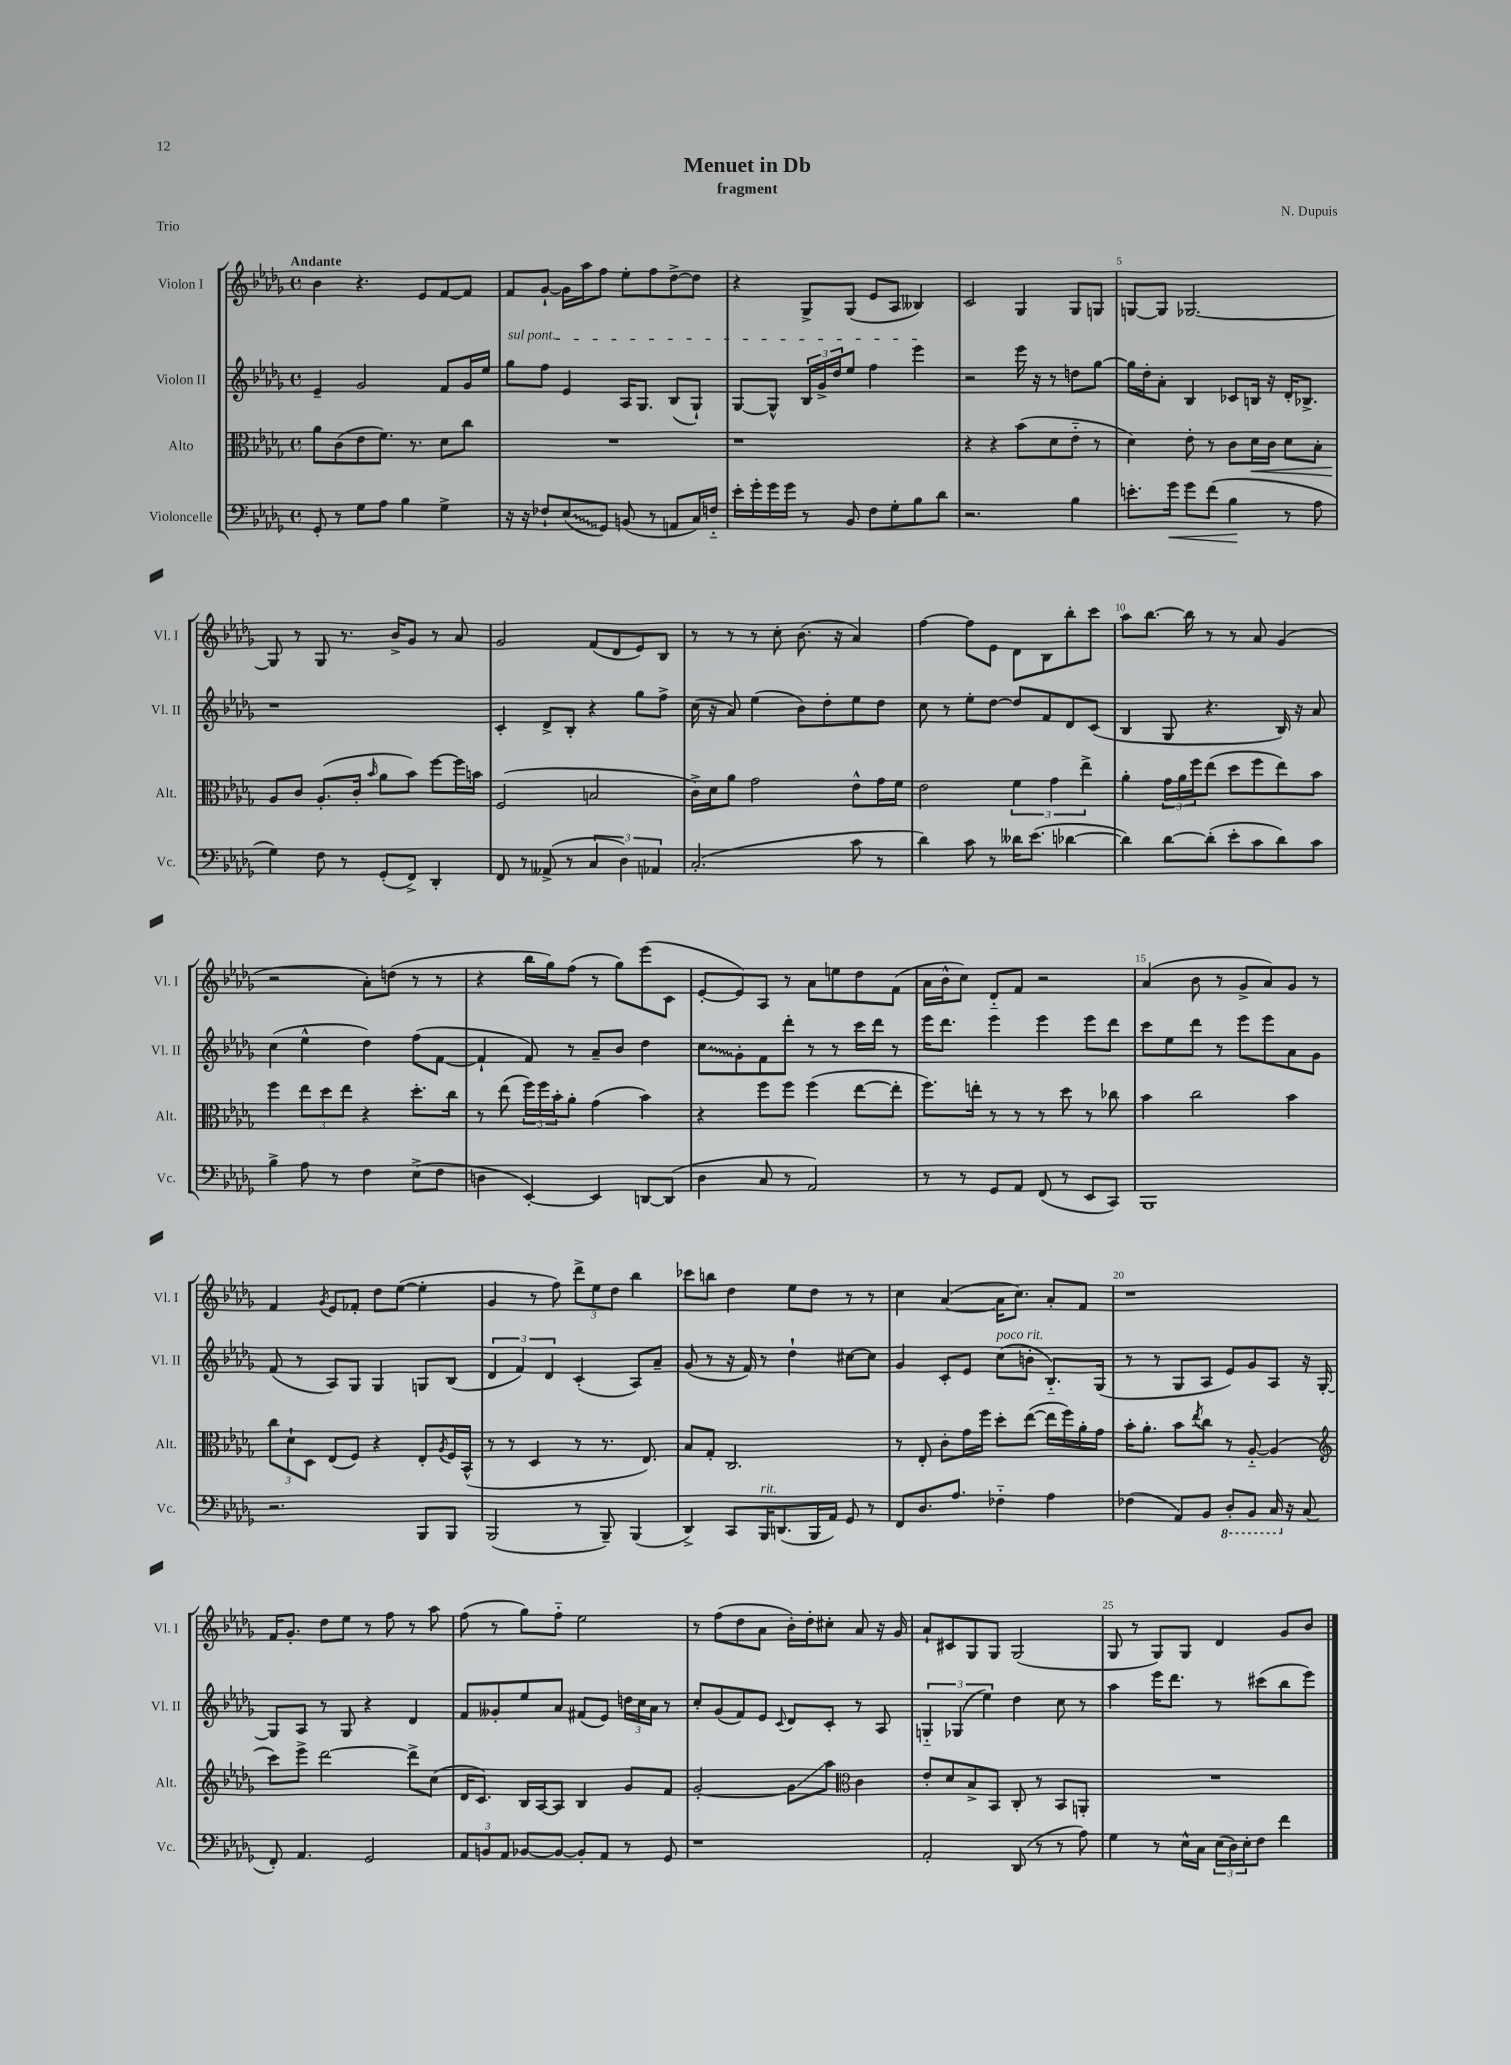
\header { title = "Menuet in Db" composer = "N. Dupuis" subtitle = "fragment" piece = "Trio" }
<<
\new StaffGroup <<
\new Staff = "s0" \with { instrumentName = "Violon I" shortInstrumentName = "Vl. I" } {
    \clef treble \key des \major \defaultTimeSignature \time 4/4 \tempo "Andante"
    bes'4 r4. ees'8 f'8~ f'8 |
    f'8 ges'8~-! ges'16 aes''16 f''8 ees''8-. f''8 des''8~-> des''8 |
    r4 ges8-> ges8( ees'8 aes8 beses4) |
    c'2 ges4 ges8 g8 |
    g8~ g8 ges2.~ |
    ges8 r8 ges8 r8. bes'16-> ges'8 r8 aes'8 |
    ges'2 f'8( des'8 ees'8) bes8 |
    r8 r8 r8 c''8-. bes'8.( r16 aes'4) |
    f''4~ f''8 ees'8 des'8 bes8 bes''8-. c'''8 |
    aes''8 bes''8.~ bes''16 r8 r8 aes'8 ges'4( |
    r2 aes'8-.) d''8( r8 r8 |
    r4 bes''16 ges''16) f''8( r8 ges''8) ees'''8( c'8 |
    ees'8~-. ees'8) aes8 r8 aes'8 e''8 des''8 f'8( |
    aes'16 bes'16-^ c''8) des'8-_ f'8 r2 |
    aes'4( bes'8 r8 ges'8-> aes'8) ges'8 r8 |
    f'4 \acciaccatura { ges'8 } ees'8 fes'8-. des''8 ees''8~( ees''4-. |
    ges'4 r8 f''8) \tuplet 3/2 { des'''8-> ees''8 des''8 } bes''4 |
    ces'''8 b''8 des''4 ees''8 des''8 r8 r8 |
    c''4 aes'4~( aes'16 c''8.) aes'8-. f'8 |
    r1 |
    f'16 ges'8.-. des''8 ees''8 r8 f''8 r8 aes''8 |
    f''8( r8 ges''8) f''8-_ ees''2 |
    r8 f''8( des''8 aes'8 bes'16-.) des''16-. cis''8-. aes'8 r16 ges'16 |
    aes'8-! cis'8 ges8 ges8 ges2( |
    ges8 r8 ges8) ges8 des'4 ges'8 bes'8 \bar "|." |
}
\new Staff = "s1" \with { instrumentName = "Violon II" shortInstrumentName = "Vl. II" } {
    \clef treble \key des \major \defaultTimeSignature \time 4/4
    ees'4-- ges'2 f'8 ges'16 ees''16 |
    \once \override TextSpanner.bound-details.left.text = \markup { \italic "sul pont." } ges''8\startTextSpan f''8 ees'4 aes16 ges8. bes8( ges8-!) |
    ges8~ ges8-^ \tuplet 3/2 { bes16 ges'16-> des''16 } ees''8 f''4 ees'''4\stopTextSpan |
    r2 ees'''16 r16 r8 d''8 ges''8~ |
    ges''16 des''16-. aes'8-. bes4 ces'8 b16 r16 des'16-. bes8.-> |
    r1 |
    c'4-. des'8-> bes8-. r4 ges''8 f''8-> |
    c''16( r16 aes'8) ees''4( bes'8) des''8-. ees''8 des''8 |
    c''8 r8 ees''8-. des''8~ des''8 f'8 des'8 c'8( |
    bes4 ges8 r4. bes16) r16 aes'8 |
    c''4( ees''4-^ des''4) f''8( f'8~ |
    f'4-! f'8) r8 aes'8-- bes'8 des''4 |
    \once \override Glissando.style = #'zigzag c''8\glissando ges'8-. f'8 des'''8-. r8 r8 c'''16 des'''16 r8 |
    ees'''16 des'''8. ees'''4 ees'''4 ees'''8 des'''8 |
    c'''8 ees''8 des'''8 r8 ees'''8 ees'''8 aes'8 ges'8 |
    f'8( r8 aes8) ges8 ges4 g8 bes8( |
    \tuplet 3/2 { des'4 f'4) des'4 } c'4-.( aes8) aes'8-- |
    ges'8( r8 r16 f'16) r8 des''4-! cis''8~ cis''8 |
    ges'4 c'8-. ees'8 c''8^\markup { \italic "poco rit." }( b'8-. bes8.-_) ges16( |
    r8 r8 ges8 aes8 ees'8) ges'8 aes8 r16 ges16~-. |
    ges8 aes8 r8 ges8 r4 des'4 |
    f'8 geses'8-. ees''8 aes'8 fis'8( ees'8) \tuplet 3/2 { d''16 c''16 aes'16 } r8 |
    c''8-. ges'8( f'8) ees'8 \appoggiatura { c'8 } des'8 c'8-. r8 aes8 |
    \tuplet 3/2 { g4-_ ges4( ees''4) } des''4 c''8 r8 |
    aes''4 ees'''16 des'''8. r8 cis'''8( bes''8 ees'''8) \bar "|." |
}
\new Staff = "s2" \with { instrumentName = "Alto" shortInstrumentName = "Alt." } {
    \clef alto \key des \major \defaultTimeSignature \time 4/4
    aes'8 c'8( ees'8 f'8.) r8. des'8 c''8 |
    R1 |
    r1 |
    r4 r4 bes'8( des'8 ees'8-_ r8 |
    des'4) ees'8-. r8 c'8 des'16\< c'16 des'8 bes8-. |
    aes8\! c'8 aes8.-.( c'16-. \grace { bes'16 } aes'8 bes'8) f''8~ f''16 b'16 |
    f2( b2 |
    c'16->) des'16 aes'8 ges'2 ees'8-^ ges'16 f'16 |
    ees'2 \tuplet 3/2 { f'4 ges'4 ees''4-> } |
    aes'4-. \tuplet 3/2 { ges'16 aes'16 f''16 } ees''8( des''8 f''8 ees''8) bes'8 |
    f''4 \tuplet 3/2 { ees''8 des''8 ees''8 } r4 des''8.-. c''16 |
    r8 ees''8( \tuplet 3/2 { f''16) f''16 bes'16-. } aes'8-. ges'4( bes'4) |
    r4 f''8 f''8 f''4( ees''8~ ees''8-. |
    f''8.) e''16-. r8 r8 r8 des''8 r8 ces''8 |
    bes'4 c''2 bes'4 |
    \tuplet 3/2 { c''8 des'8-! des8 } ees8( f8) r4 ees8-. \acciaccatura { aes8 } f16 bes,16-^( |
    r8 r8 des4 r8 r8. ees8.) |
    bes8 ges8-. c2. |
    r8 ees8-. c'8-. ges'16 f''16 des''8-. ees''8~( ees''16 f''16) aes'16-. ges'16 |
    bes'16-. aes'8.-. bes'8 \acciaccatura { ees''8 } c''8 r8 aes8~-_ aes4( |
    \clef treble c'''8) ees'''8-> des'''2~ des'''8-> c''8( |
    des'16 c'8.) bes16 aes16~ aes8 bes4 ges'8 f'8 |
    ges'2~-. ges'8\glissando aes''8 \clef alto c'4 |
    ees'8-. des'8 bes8-> bes,8 c8-. r8 bes,8 a,8-. |
    R1 \bar "|." |
}
\new Staff = "s3" \with { instrumentName = "Violoncelle" shortInstrumentName = "Vc." } {
    \clef bass \key des \major \defaultTimeSignature \time 4/4
    ges,8-. r8 ges8 aes8 bes4 ges4-> |
    r16 r16 fes8-! \once \override Glissando.style = #'zigzag ees8\glissando( ges,8) b,8( r8 a,8 c16) f16-_ |
    ees'16-. ges'16-. ges'16 ges'16 r8 bes,8 f8 ges8-. bes8 des'8 |
    r2. bes4 |
    e'8.-. ges'16\< ges'8 f'8( bes4\! r8 aes8 |
    ges4) f8 r8 ges,8-.( f,8->) des,4-. |
    f,8 r8 aeses,8->( r8 \tuplet 3/2 { c4 des4) aes,4 } |
    c2.-.( c'8 r8 |
    des'4) c'8 r8 deses'16 ees'8.( des'4~ |
    des'4) des'8~ des'8-.( ees'8-. c'8 des'8) c'8 |
    bes4-> aes8 r8 f4 ees8->( f8 |
    d4 ees,4~-.) ees,4 d,8~ d,8( |
    des4 c8 r8 aes,2) |
    r8 r8 ges,8 aes,8 f,8( r8 ees,8 c,8) |
    bes,,1 |
    r2. bes,,8 bes,,8 |
    bes,,2( r8 bes,,8--) bes,,4( |
    des,4->) c,8 bes,,16^\markup { \italic "rit." } d,8.( bes,,16 aes,16) ges,8 r8 |
    f,8 des8. aes8. fes4-_ aes4 |
    fes4( aes,8) bes,8 \ottava #-1 des,8-. bes,,8 c,16 \ottava #0 r16 c8( |
    f,8-.) aes,4. ges,2 |
    \tuplet 3/2 { aes,8 b,8 aes,8 } bes,8~ bes,8~ bes,8-. aes,8 r8 ges,8 |
    r1 |
    aes,2-. des,8( r8 r8 aes8) |
    ges4 r8 ees16-^ c16 \tuplet 3/2 { ees16( des16) ees16-. } f8 f'4 \bar "|." |
}
>>
>>
\layout { \context { \Score \override BarNumber.break-visibility = ##(#f #t #t) barNumberVisibility = #(every-nth-bar-number-visible 5) } }
